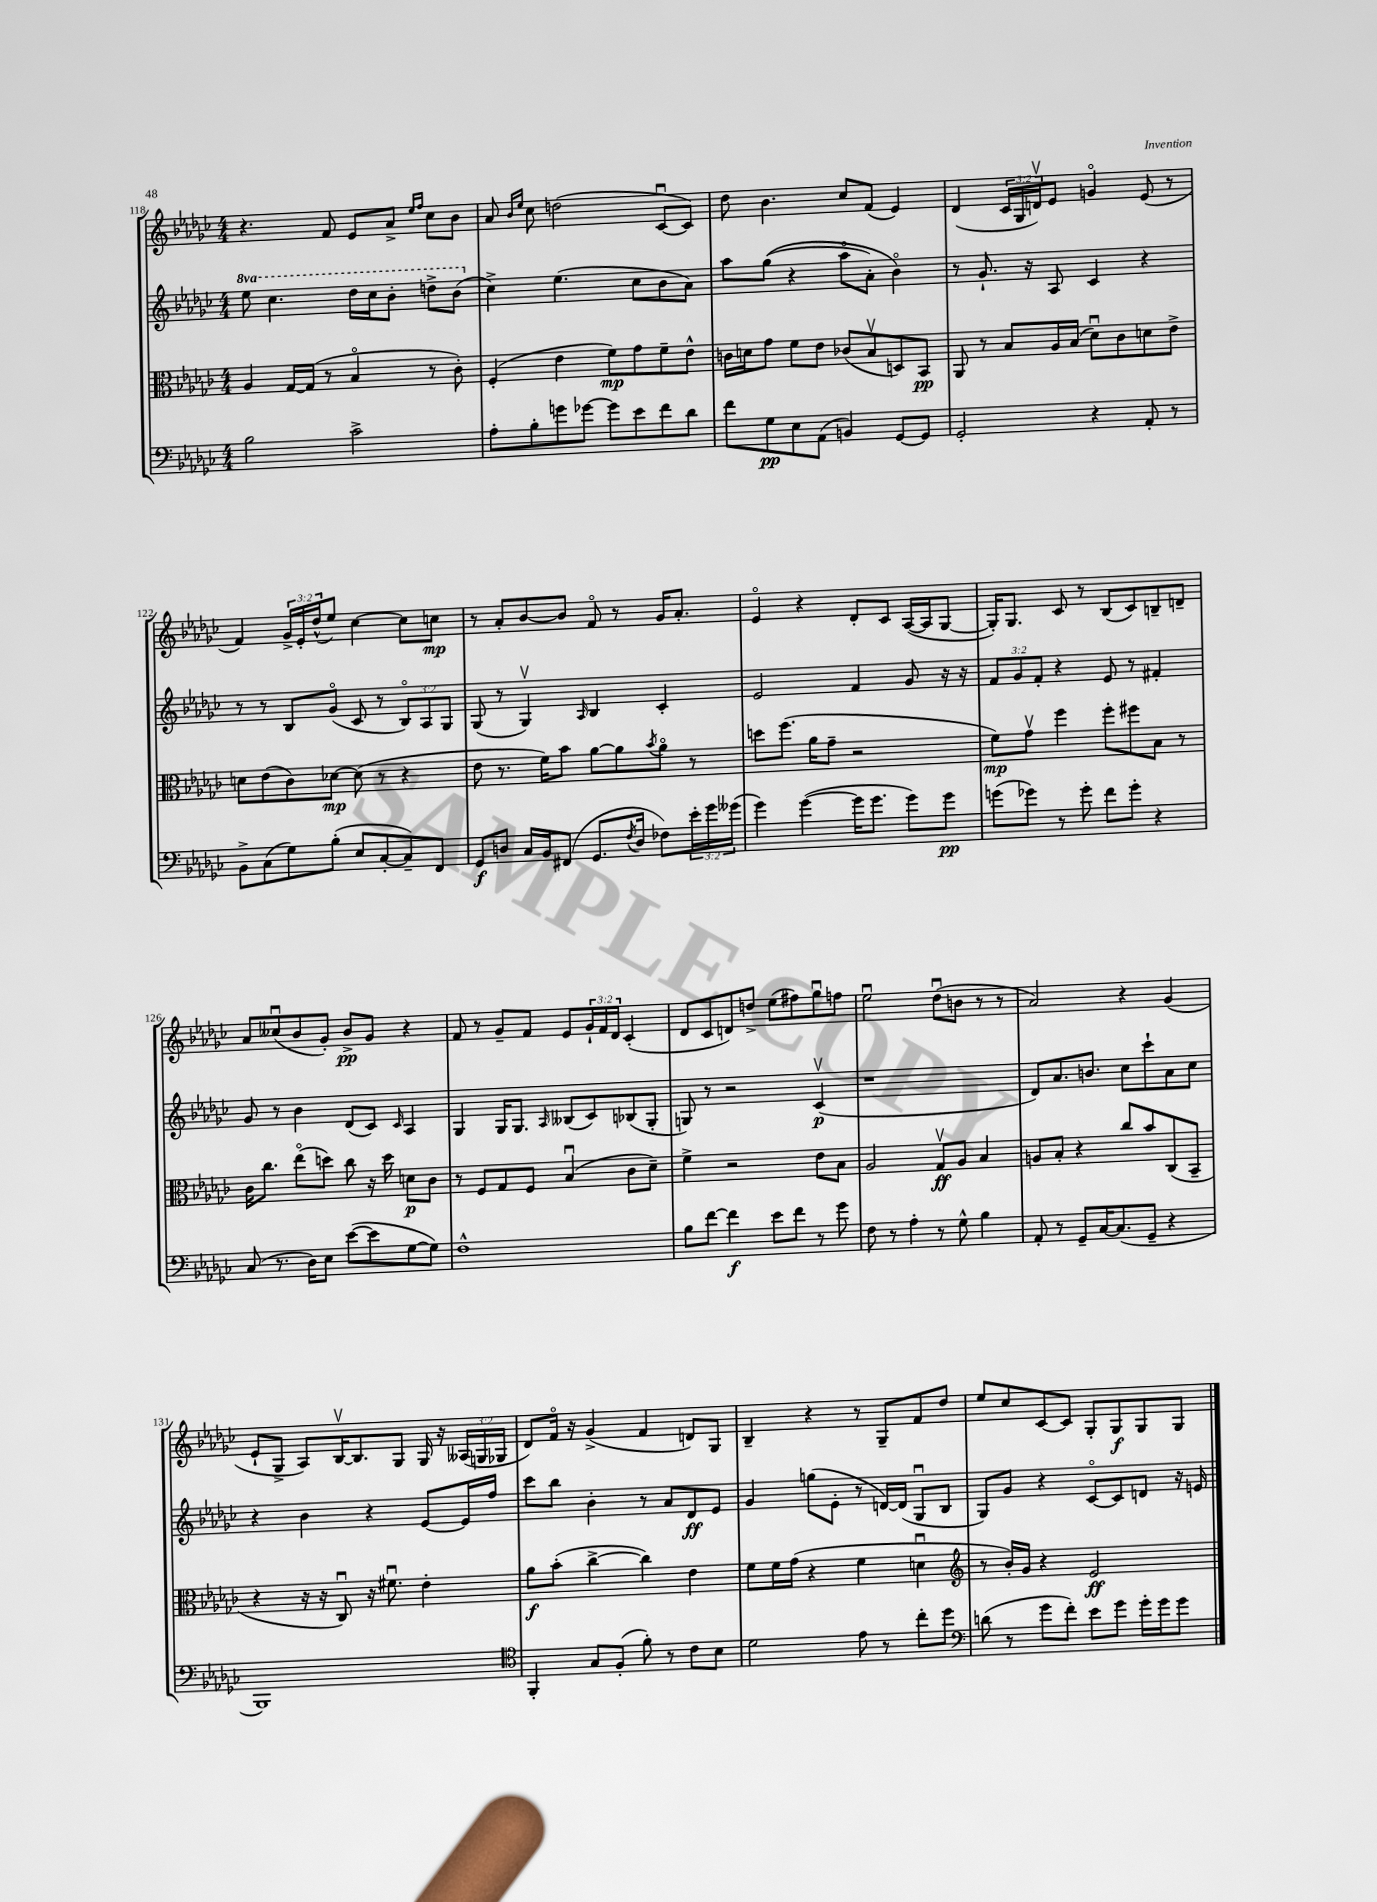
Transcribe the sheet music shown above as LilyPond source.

<<
\new StaffGroup <<
\new Staff = "s0" {
    \clef treble \key ges \major \numericTimeSignature \time 4/4 \override Staff.TupletNumber.text = #tuplet-number::calc-fraction-text
    r4. f'8 ees'8 aes'8-> \grace { ees''16 f''16 } ces''8 bes'8 |
    aes'8 \grace { bes'16 ees''16 } ces''8 d''2( ces'8~\downbow ces'8) |
    des''8 bes'4. ces''8 f'8( ees'4) |
    des'4( \tuplet 3/2 { ces'16 ges16 d'16\upbow) } ees'8 g'4\flageolet ees'8( r8 |
    f'4) \tuplet 3/2 { ges'16-> ees'16-. des''16-^( } ees''8) ces''4~ ces''8 c''8\mp |
    r8 aes'8-. bes'8~ bes'8 f'8\flageolet r8 ges'16 aes'8.-. |
    ees'4\flageolet r4 des'8-. ces'8 aes16~( aes16 ges8~ |
    ges16-.) ges8. ces'8 r8 bes8( ces'8) b8-- d'8-- |
    aes'8 ceses''8\downbow( bes'8 ges'8-.) bes'8->\pp ges'8 r4 |
    f'8 r8 ges'8-- f'8 ees'8 \tuplet 3/2 { ges'16-! f'16 des'16 } ces'4-.( |
    des'8 ces'8 d'8) d''8-> ees''8( fis''8) ges''8\downbow f''8 |
    ees''2\downbow des''8\downbow( b'8 r8 r8 |
    aes'2) r4 ges'4( |
    ees'8-! ges8-> aes8) bes16~\upbow bes8. ges8 ges16 r16 \tuplet 3/2 { aeses16( g16 ges16 } |
    des'8) f'16\flageolet r16 ges'4->( f'4 d'8) ges8 |
    bes4-- r4 r8 ges8-- f'8 des''8 |
    ees''8 ces''8 ces'8~ ces'8 ges8-. ges8\f ges8 ges8 \bar "|." |
}
\new Staff = "s1" {
    \clef treble \key ges \major \numericTimeSignature \time 4/4 \override Staff.TupletNumber.text = #tuplet-number::calc-fraction-text \set Staff.ottavationMarkups = #ottavation-simple-ordinals
    \ottava #1 ees'''8 ces'''4. des'''16 ces'''16 bes''8-. d'''8-> bes''8( \ottava #0 |
    ces''4->) ees''4.( ces''8 bes'8 aes'8) |
    aes''8 ges''8(\( r4 aes''8\flageolet aes'8-.) bes'4\flageolet\) |
    r8 ges'8.-! r16 aes8 ces'4 r4 |
    r8 r8 bes8 ges'8\flageolet( ces'8 r8 \tuplet 3/2 { bes8\flageolet) aes8 ges8 } |
    ges8( r8 ges4\upbow) \grace { aes16 } bes4 ces'4-. |
    ees'2 f'4 ges'8 r16 r16 |
    \tuplet 3/2 { f'8 ges'8 f'8-. } r4 ees'8 r8 fis'4-. |
    ges'8 r8 bes'4 des'8( ces'8) \grace { ces'16 } aes4 |
    ges4 ges16 ges8. \grace { aes16 } beses8( ces'8) bes8( ges8-. |
    g8) r8 r2 ces'4\upbow\p( |
    r1 |
    des'8) aes'8. b'8. ces''8 ces'''8-! aes'8 ces''8 |
    r4 bes'4 r4 ees'8~ ees'16 f''16 |
    ces'''8 bes''8 bes'4-. r8 aes'8 des'8\ff ees'8 |
    ges'4 g''8( ees'8-. r8 d'16~) d'16( ges8\downbow bes8 |
    ges8) ges'8 r4 ces'8~\flageolet ces'8 d'8 r16 e'16 \bar "|." |
}
\new Staff = "s2" {
    \clef alto \key ges \major \numericTimeSignature \time 4/4
    aes4 ges16~ ges16( r8 bes4\flageolet r8 ces'8-.) |
    f4-.( ees'4 f'8\mp) ges'8 f'8-- ees'8-^ |
    c'16 d'16 ges'8 f'8 ees'8 ces'8( bes8\upbow d8) bes,8\pp |
    aes,8 r8 bes8 aes16 bes16( des'8\downbow) ces'8 d'8 ees'8-> |
    d'8 ees'8( ces'8) des'8~\mp des'8( r8 r4 |
    ees'8 r8. f'16) bes'8 aes'8~ aes'8 \acciaccatura { bes'8 } aes'8\flageolet r8 |
    d''8 f''8.( aes'16 ges'8-- r2 |
    f'8\mp) ges'8\upbow f''4 f''8-. fis''8 bes8 r8 |
    ces'16 ces''8. ees''8\flageolet( d''8) ces''8 r16 d''16 d'8\p ces'8 |
    r8 f8 ges8 f8 bes4\downbow( ces'8 des'8--) |
    f'4-> r2 ees'8 bes8 |
    aes2 ges8\upbow\ff aes8 bes4 |
    a8 bes8-. r4 ces''8 bes'8 ces8( bes,8-- |
    r4 r16 r16 ces8\downbow) r16 fis'8.\downbow ees'4-. |
    aes'8\f bes'8-.( ces''4~-> ces''4) ees'4 |
    f'8 f'16 ges'16( r4 f'4 d'4\downbow |
    \clef treble r8 bes'16-.) ges'16 r4 ees'2\ff \bar "|." |
}
\new Staff = "s3" {
    \clef bass \key ges \major \numericTimeSignature \time 4/4 \override Staff.TupletNumber.text = #tuplet-number::calc-fraction-text
    bes2 ces'2-> |
    aes8-. bes8-. g'8 ges'8~ ges'8 ees'8 f'8 des'8 |
    f'8 ges8\pp ees8 aes,8( b,4) ges,8~ ges,8 |
    ges,2-. r4 aes,8-. r8 |
    bes,8-> ces8( ges8) bes8-.( ees8 ces8~-. ces8--) f,8 |
    ges,8\f d8 ces16 bes,16 fis,8( ges,8. \acciaccatura { f8 } d16 fes8) \tuplet 3/2 { ees'16-. ges'16 geses'16( } |
    ges'4) ges'4~( ges'16 ges'8. ges'8) ges'8\pp |
    g'8( ges'8) r8 ges'8-. f'8 ges'8-. r4 |
    ces8( r8. des16) ees8 ees'8~( ees'8 ges8~ ges8) |
    f1-^ |
    bes8 f'8~ f'4\f ees'8 f'8 r8 ges'8 |
    f8 r8 aes4-. r8 ges8-^ bes4 |
    aes,8-. r8 ges,8-- ces16~ ces8.( ges,8-- r4 |
    bes,,1) |
    \clef tenor f,4-. ges8 f8-.( f'8-.) r8 ces'8 bes8 |
    des'2 ees'8 r8 ces''8-. des''8 |
    \clef bass d'8( r8 ges'8 f'8-.) ees'8 ges'8 ges'16-. ges'16 ges'8 \bar "|." |
}
>>
>>
\layout { \context { \Score currentBarNumber = #118 } }
